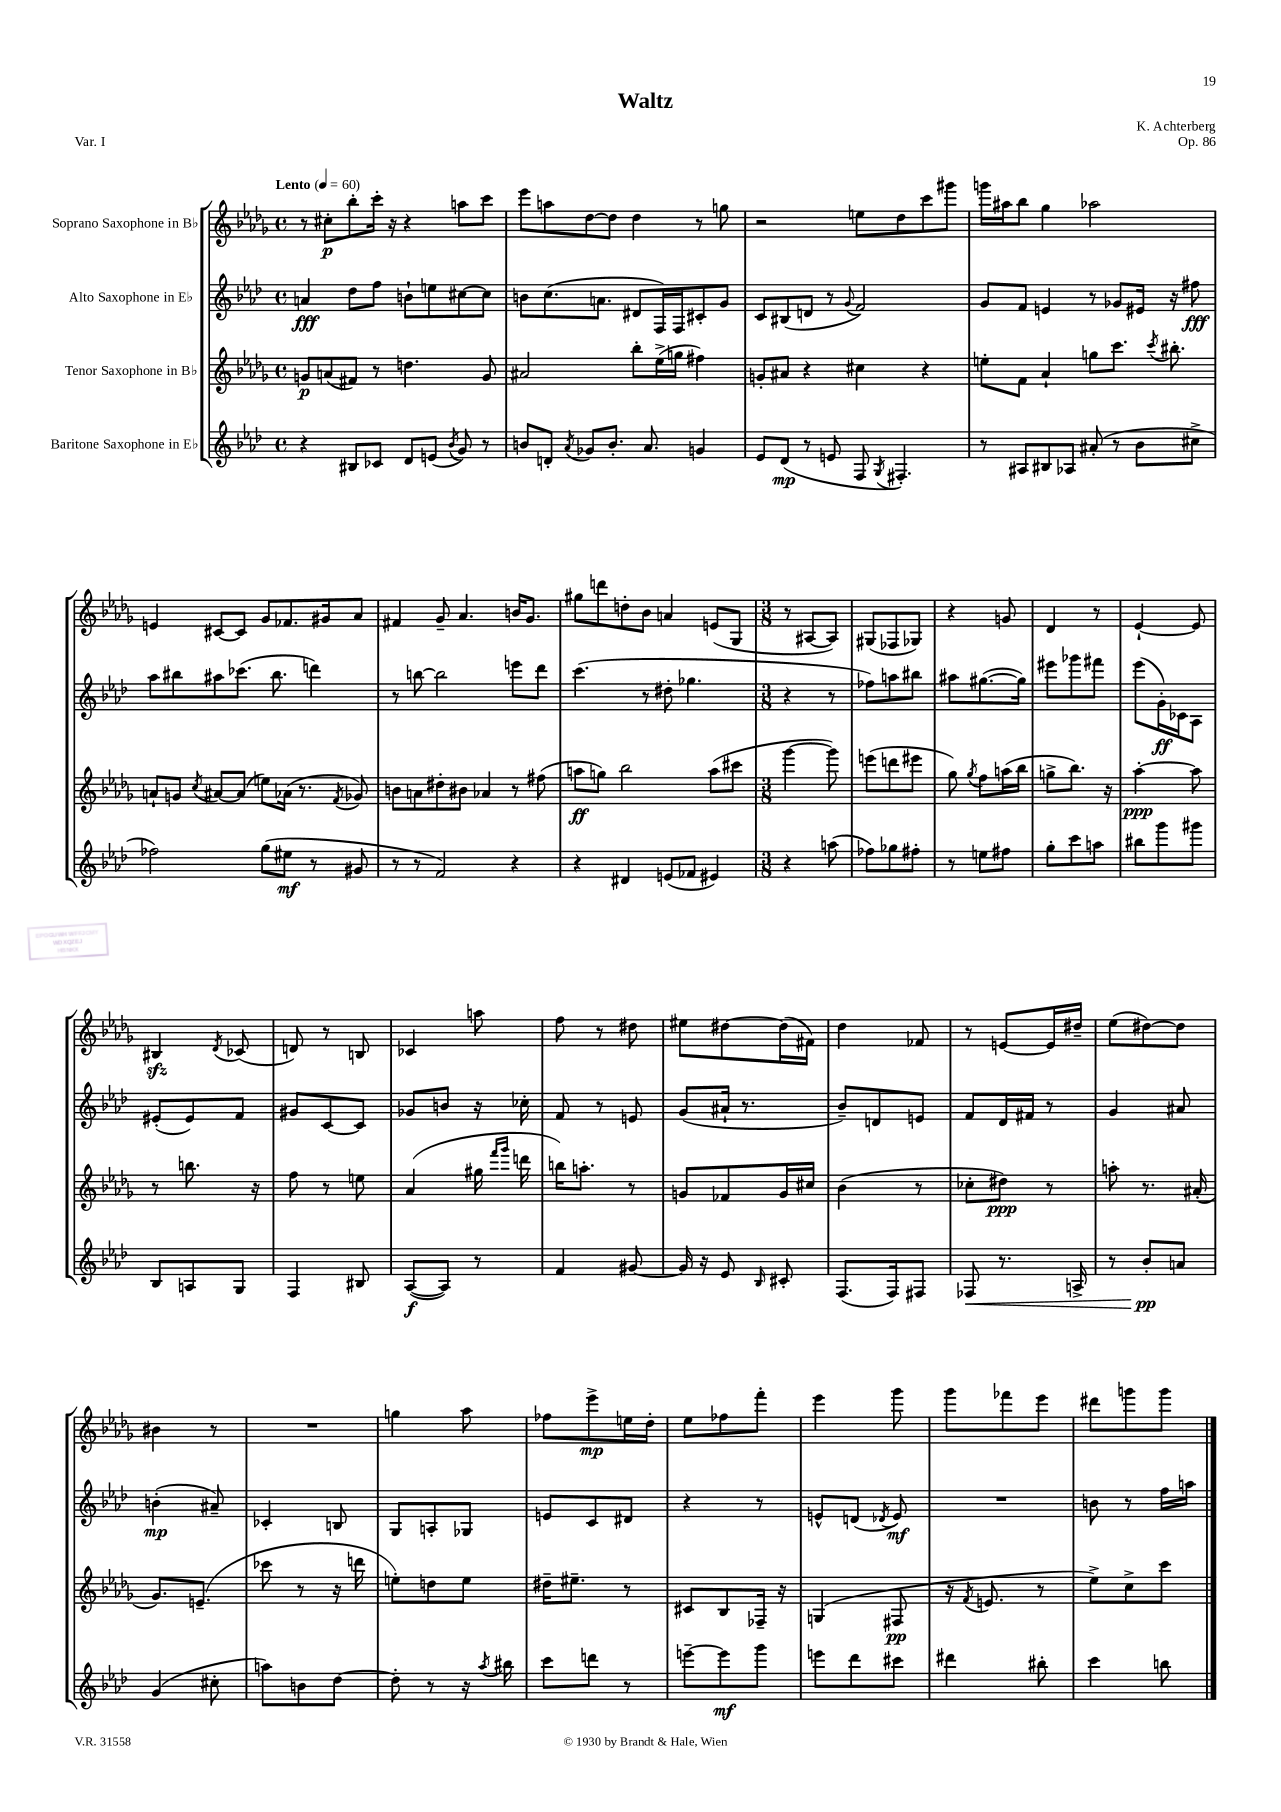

**kern	**kern	**kern	**kern
*staff4	*staff3	*staff2	*staff1
*clefG2	*clefG2	*clefG2	*clefG2
*k[b-e-a-d-]	*k[b-e-a-d-g-]	*k[b-e-a-d-]	*k[b-e-a-d-g-]
*M4/4	*M4/4	*M4/4	*M4/4
*met(c)	*met(c)	*met(c)	*met(c)
*MM60	*MM60	*MM60	*MM60
4r	8g/L	4a/	8r
.	(8a/	.	8cc#'\L
8B#/L	8f#/J)	8dd-\L	8bb-'\
8c-/J	8r	8ff\J	16ccc'\Jk
.	.	.	16r
8d-/L	4.dd\	8b`\L	4r
(8e/J	.	8ee\	.
8qb-/	.	.	.
8g/)	.	[8cc#\	8aa\L
8r	8g/	8cc#\]J	8ccc\J
=	=	=	=
8b/L	2a#/	8b\L	8eee-\L
8d'/J	.	(8.cc\	8aa\
8qa-/	.	.	.
8g-/L	.	.	[8dd-\
.	.	8.a\J	.
8.b'/J	.	.	8dd-\]J
.	8bb-'\L	8d#/L	4dd-\
8.a-/	.	.	.
.	(16ee-^\L	16F/L)	.
.	16gg\JJ	16F/J	.
4g/	4ff#\)	8c#'/	8r
.	.	8g/J	8gg\
=	=	=	=
8e-/L	8g'/L	8c/L	2r
(8d-/J	8a#/J	(8B#/	.
8r	4r	8d/J	.
8e/	.	8r	.
.	.	8qqg/	.
8F/	4cc#\	2f/)	8ee\L
8qG/	.	.	.
4.F#'/)	.	.	8dd-\
.	4r	.	8ccc\
.	.	.	8ggg#\J
=	=	=	=
8r	8ee'\L	8g/L	16ggg\LL
.	.	.	16aa#\J
8A#/L	8f\J	8f/J	8bb-\J
8B#/	4a-`/	4e/	4gg-\
8A-/J	.	.	.
(8a#'/	8gg\L	8r	2aa-\
8r	8.ccc\J	8g-/L	.
8b-\L	.	16e#/Jk	.
.	8qccc/	.	.
.	8.bb#'\	16r	.
8cc#^\J	.	8ff#\	.
=	=	=	=
2ff-\)	8a`/L	8aa-\L	4e/
.	8g/J	8bb#\	.
.	8qcc/	.	.
.	[8a#/L	8aa#\	[8c#/L
.	(8a#/]J	(8.ccc-\J	8c#/]J
(8gg\L	8ee\L)	.	8g-/L
.	.	8.bb#\	.
8ee#\J	(16a-\Jk	.	8.f-/
.	8.r	.	.
8r	.	4ddd\)	.
.	.	.	16g#/k
.	8qf/	.	.
8g#/	8g-/)	.	8a-/J
=	=	=	=
8r	8b\L	8r	4f#/
8r	8a\	[8bb\	.
2f/)	8dd#'\	2bb\]	8g-~/
.	8b#\J	.	4.a-/
.	4a-/	.	.
4r	8r	8eee\L	16b/LK
.	.	.	8.g-/J
.	(8ff#\	8ddd-\J	.
=	=	=	=
4r	8aa\L	(4.ccc\	8gg#\L
.	8gg\J)	.	8ddd\
4d#/	2bb-\	.	8dd'\
.	.	8r	8b-\J
(8e/L	.	8dd#'\	4a/
8f-/J	.	4.gg-\	.
4e#/)	(8aa\L	.	(8e/L
.	8ccc#\J	.	8G-/J
=	=	=	=
*M3/8	*M3/8	*M3/8	*M3/8
4r	[4ggg-\	4r	8r
.	.	.	[8A#/L
(8aa\	8ggg-\])	8r	8A#/]J)
=	=	=	=
8ff-\L)	(8eee\L	8ff-\L)	(8G#/L
8gg-\	8ddd\	8aa\	8F-/
8ff#'\J	8eee#\J	8bb#\J	8G-/J)
=	=	=	=
8r	8gg-\)	8aa#\L	4r
.	8qgg-/	.	.
8ee\L	8ff\L	([8.gg#\	.
8ff#\J	(16aa\L	.	8g/
.	16bb-\JJ	16gg#\]Jk)	.
=	=	=	=
8gg'\L	8gg^\L	8eee#\L	4d-/
8ccc\	8.bb-\J)	8ggg-\	.
8aa\J	.	8fff#\J	8r
.	16r	.	.
=	=	=	=
8bb#\L	[4aa-'\	(8eee-\L	[4e-`/
8ggg\	.	16g'\L)	.
.	.	16c-\J	.
8ggg#\J	8aa-\]	8A-\J	8e-/]
=	=	=	=
8B-/L	8r	(8e#'/L	4B#/
8A/	8.bb\	8e#/)	.
.	.	.	8qd-/
8G/J	.	8f/J	(8c-/
.	16r	.	.
=	=	=	=
4F/	8ff\	8g#/L	8d/)
.	8r	[8c/	8r
8B#/	8ee\	8c/]J	8B/
=	=	=	=
([8A-/L	(4a-/	8g-/L	4c-/
8A-/]J)	.	8b/J	.
8r	16gg#\	16r	8aa\
.	16qqfff/LL	.	.
.	16qqggg-/JJ	.	.
.	16ddd\	16cc-'\	.
=	=	=	=
4f/	16bb\LK)	8f/	8ff\
.	8.aa'\J	.	.
.	.	8r	8r
[8g#/	8r	8e/	8dd#\
=	=	=	=
16g#/]	8g/L	(8g/L	8ee#\L
16r	.	.	.
8e-/	8f-/	16a#`/Jk	[8dd#\
.	.	8.r	.
16qqB-/	.	.	.
8c#'/	16g/L	.	(16dd#\]L
.	16cc#/JJ	.	16f#\JJ)
=	=	=	=
(8.F/L	(4b-\	8b-~/L)	4dd-\
.	.	8d/	.
16F/k)	.	.	.
8F#/J	8r	8e/J	8f-/
=	=	=	=
8F-/	8cc-'\L	8f/L	8r
8.r	8dd#\J)	16d-/L	[8e/L
.	.	16f#/JJ	.
.	8r	8r	16e/]L
16A^/	.	.	16dd#~/JJ
=	=	=	=
8r	8aa'\	4g/	(8ee-\L
8b-'/L	8.r	.	[8dd#\)
8a/J	.	8a#/	8dd#\]J
.	(16a#'/	.	.
=	=	=	=
(4g/	8.g-/L)	(4b'\	4b#\
.	(8.e~/J	.	.
8cc#'\	.	8a#~/)	8r
=	=	=	=
8aa\L)	8ccc-\	4c-'/	4.r
8b\	8r	.	.
[8dd-\J	16r	8B/	.
.	16ddd\	.	.
=	=	=	=
8dd-'\]	8ee'\L)	8G/L	4gg\
8r	8dd\	8A'/	.
16r	8ee\J	8G-/J	8aa-\
8qaa-/	.	.	.
16bb#\	.	.	.
=	=	=	=
8ccc\L	16dd#~\LK	8e/L	8ff-\L
.	8.ee#~\J	.	.
8ddd\J	.	8c/	8eee-^\
8r	8r	8d#/J	16ee\L
.	.	.	16dd-'\JJ
=	=	=	=
[8eee~\L	8c#/L	4r	8ee-\L
8eee\]	8B-/	.	8ff-\
8ggg\J	16F-~/Jk	8r	8fff'\J
.	16r	.	.
=	=	=	=
8eee\L	(4G/	8e^^/L	4eee-\
8ddd-\	.	(8d/J	.
.	.	8qd-/	.
8ccc#\J	8F#/	8e/)	8ggg-\
=	=	=	=
4ddd#\	16r	4.r	8ggg-\L
.	8qf/	.	.
.	8.e/	.	.
.	.	.	8fff-\
8bb#'\	8r	.	8eee-\J
=	=	=	=
4ccc\	8ee-^\L)	8b\	8ddd#\L
.	8cc^\	8r	8ggg\
8bb\	8ccc\J	16ff\LL	8ggg\J
.	.	16aa\JJ	.
==	==	==	==
*-	*-	*-	*-
